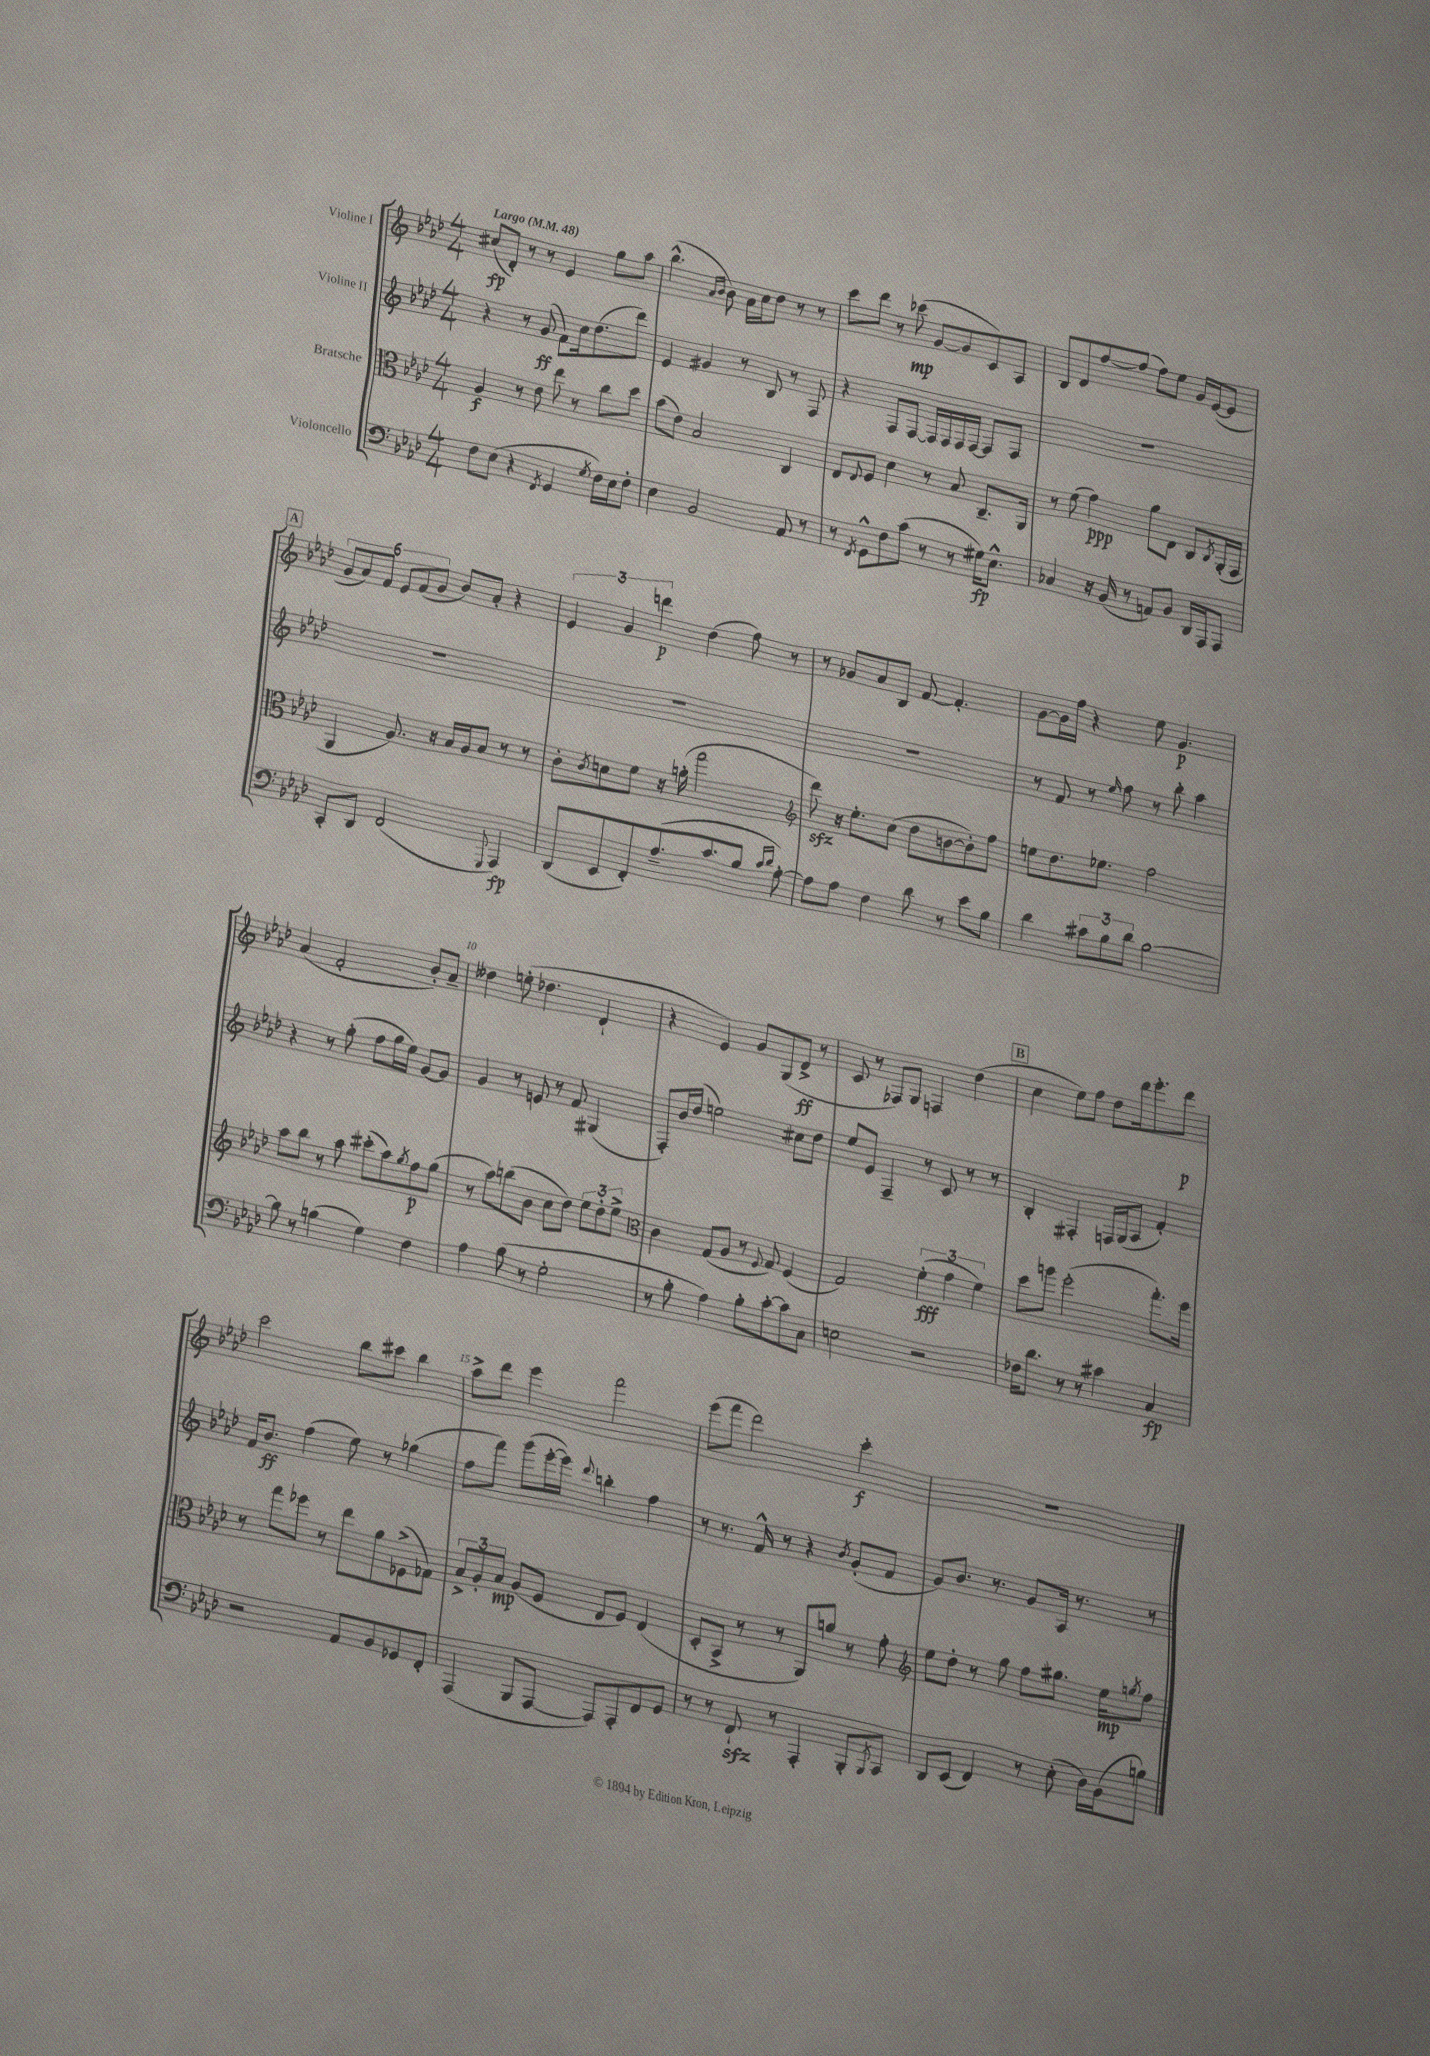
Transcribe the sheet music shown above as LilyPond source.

<<
\new StaffGroup <<
\new Staff = "s0" \with { instrumentName = "Violine I" } {
    \clef treble \key aes \major \numericTimeSignature \time 4/4 \tempo "Largo" 4 = 48
    cis''8\fp( des'8-.) r8 r8 ees'4 g''8 aes''8 |
    bes''4.-^( \grace { aes'16 bes'16 } bes'8) aes'16 c''16 des''8 r8 r8 |
    c'''8 des'''8 r8 ces'''8\mp( g'8~ g'8 c'8) aes8 |
    bes8 des'8 f''8~ f''8( f''8) ees''8 g'16 ees'16~( ees'8 |
    \mark \markup { \box "A" } \tuplet 6/4 { g'8 aes'8) f'8 ees'8 f'8( g'8 } bes'8) aes'8-. r4 |
    \tuplet 3/2 { ees'4 g'4 d'''4\p } des''4( f''8) r8 |
    r8 ges'8 aes'8 bes8 f'8~ f'4.-. |
    g'8~ g'16 f''16 r4 ees''8 g'4.\p |
    aes'4( f'2-. bes'8-.) aes'8-- |
    deses''4 e''8-.( des''4. des'4-! |
    r4 ees'4) g'8 g8( des'8->\ff r8 |
    c'8 r8 fes8) g8 f4 des''4( |
    \mark \markup { \box "B" } c''4 ees''8) f''8 des''8 des'''16 ees'''8.-. des'''8\p |
    c'''2 bes''8 cis'''8 bes''4 |
    aes''8-> des'''8 ees'''4 f'''2 |
    ees'''8( f'''8 des'''2) c'''4-.\f |
    R1 \bar "|." |
}
\new Staff = "s1" \with { instrumentName = "Violine II" } {
    \clef treble \key aes \major \numericTimeSignature \time 4/4
    r4 r8 g'8\ff( f'8) c''16 des''8.( des'''8) |
    ees'4 gis'4 r8 bes8 r8 f8 |
    r4 f8 f8~ f16 f16 f16 f16~ f8 f8 |
    R1 |
    \mark \markup { \box "A" } R1 |
    R1 |
    R1 |
    r8 f'8 r8 \grace { ees''16 } f''8 r8 bes''8-. aes''4 |
    r4 r8 g''8-.( f''8 g''16 ees''16) g'8~ g'8 |
    g'4 r8 e'8 r8 f'8 gis4( |
    f8-.) bes'16 des''16( e''2) cis''8 des''8 |
    ees''8 ees'8 f4-- r8 c'8 r8 r8 |
    \mark \markup { \box "B" } bes4-. fis4-. f16 g16( aes8 f'4-.) |
    f'16 bes'8.\ff f''4( ees''8) r8 ges''4( |
    f''8 f'''8) g'''8( ees'''16~-. ees'''16) \appoggiatura { des'''8 } b''4-. f''4 |
    r8 r8. f'16-^ r8 r4 \acciaccatura { bes'8 } g'8-.( f'8 |
    g'8) bes'8. r8. g'8 aes16 r8. r8 \bar "|." |
}
\new Staff = "s2" \with { instrumentName = "Bratsche" } {
    \clef alto \key aes \major \numericTimeSignature \time 4/4
    aes4\f r8 ees'8 ees''8 r8 c''8 des''8 |
    bes'8( ees'8) bes2 c4 |
    ees8 \appoggiatura { ees8 } f8 des'4 r8 bes8 c8.-- aes,16 |
    r8 f'8( g'4\ppp) aes'8 ees8 c8 \acciaccatura { c8 } aes,16-.( g,16 |
    \mark \markup { \box "A" } aes,4 aes8.) r16 bes16 aes16 bes8 r8 r8 |
    c'8-. \acciaccatura { c'8 } d'8 f'8 r16 a'16-.( g''2 |
    \clef treble des'''8\sfz) r16 ees''8.-. c''8( des''8 b'8~ b'8-.) f''8 |
    e''8 des''8. ees''8. f''2 |
    aes''8 bes''8 r8 aes''8 cis'''8-.( aes''8) \acciaccatura { g''8 } f''8\p g''8( |
    r8 aes''8) b''8( bes'8 c''8 des''8) \tuplet 3/2 { ees''8 des''8-. ees''8-> } |
    \clef alto c'4 g8( aes8 r8 \appoggiatura { f8 } g8) f4( |
    g2) \tuplet 3/2 { f'4-.\fff( g'4 f'4) } |
    \mark \markup { \box "B" } des''8 a''8 f''2-.( g''8.-.) f''16 |
    r8 g''8 fes''8 r8 ees''8 aes'8 fes8->( ges8) |
    \tuplet 3/2 { bes8-> aes8-. bes8\mp } aes8( f8 ees8 f8) ees4( |
    des8-. bes,8-> r8 r8 aes,8) a'8 r8 g'8-. |
    \clef treble ees''8 des''8-. r8 g''8 f''8 gis''8. ees''16\mp \acciaccatura { g''8 } f''8 \bar "|." |
}
\new Staff = "s3" \with { instrumentName = "Violoncello" } {
    \clef bass \key aes \major \numericTimeSignature \time 4/4
    f8 ees8( r4 \acciaccatura { f,8 } g,4 \acciaccatura { g8 } f16) ees16 f8-. |
    ees4 bes,2 aes,8 r8 |
    r8 \acciaccatura { f,8 } g,8-^ f8 c'8( r8 r8 gis16\fp) ees8.-^ |
    ces4 r16 bes,16( r8 a,8) bes,8 des,16 aes,,16 aes,,8 |
    \mark \markup { \box "A" } c,8-. des,8 f,2( \appoggiatura { g,,8 } aes,,4\fp) |
    des,8( ees,8 f,8-.) aes8.--( c'8. bes8 \grace { c'16 des'16 } aes8~-.) |
    aes8 aes8 f4 des'8 r8 ees'8 bes8 |
    des'4 \tuplet 3/2 { cis'8 bes8 des'8 } bes2~ |
    bes8 r8 b4( g4) f4 |
    aes4 bes8( r8 g2-. |
    r8 bes8-. aes4) bes8-. c'8~-. c'8 c8 |
    e2 r2 |
    \mark \markup { \box "B" } fes16 des'8. r8 r8 cis'4 c4\fp |
    r2 aes,8 bes,8 ges,8 f,8-. |
    aes,,4( bes,,8 aes,,8~ aes,,8) aes,,8-. f,8 g,8 |
    r8 r8 f,8-!\sfz r8 aes,,4-. bes,,8-. \acciaccatura { bes,,8 } c,8 |
    des,8 ees,8( f,4) r8 ees8-.( des16) bes,16( b8) \bar "|." |
}
>>
>>
\layout { \context { \Score \override BarNumber.break-visibility = ##(#f #t #t) barNumberVisibility = #(every-nth-bar-number-visible 5) } }
